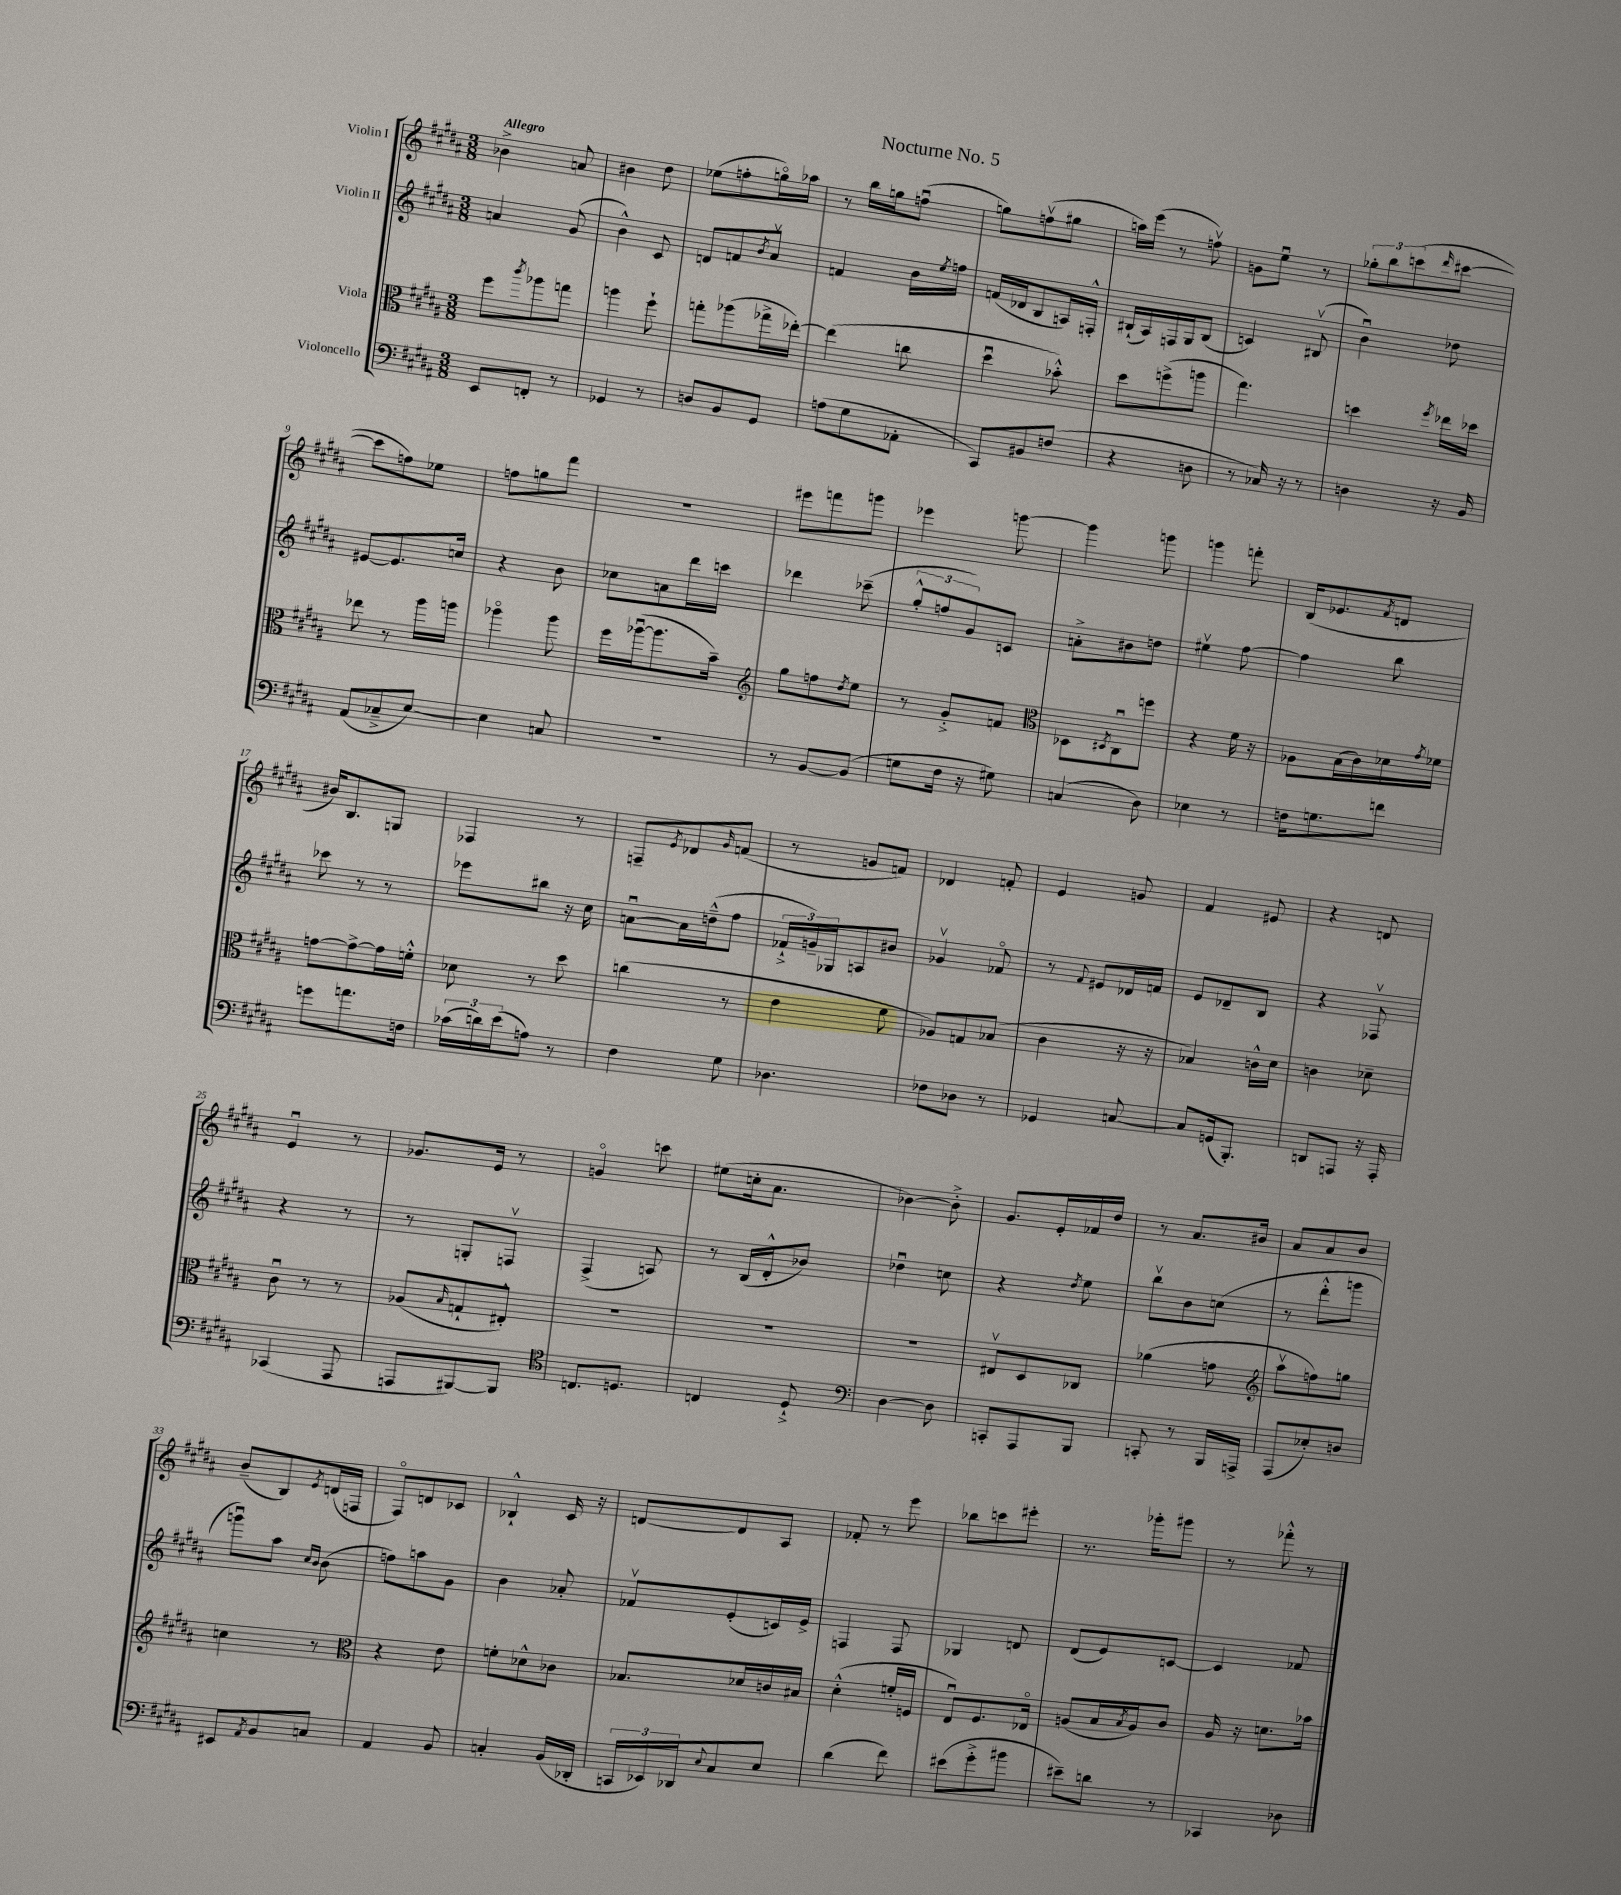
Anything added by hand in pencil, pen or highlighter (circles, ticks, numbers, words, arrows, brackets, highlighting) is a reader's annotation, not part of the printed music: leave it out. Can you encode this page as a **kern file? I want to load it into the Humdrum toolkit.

**kern	**kern	**kern	**kern
*part4	*part3	*part2	*part1
*staff4	*staff3	*staff2	*staff1
*I"Violoncello	*I"Viola	*I"Violin II	*I"Violin I
*clefF4	*clefC3	*clefG2	*clefG2
*k[f#c#g#d#a#]	*k[f#c#g#d#a#]	*k[f#c#g#d#a#]	*k[f#c#g#d#a#]
*M3/8	*M3/8	*M3/8	*M3/8
=1	=1	=1	=1
!	!	!	!LO:TX:a:B:t=Allegro
8EE/L	8ff#\L	4an/	4b-X^\
.	8qccc#/	.	.
8FFn'/J	8aa-X\	.	.
8r	8ggn\J	(8g#/	8an/
=2	=2	=2	=2
4GG-X/	4aan\	4b^^\)	4b#X\
8r	8ff#`\	8c#/	8dd#\
=3	=3	=3	=3
8Dn/L	8ggn'\L	8dn/L	(8ee-X\L
8BB/	(8aa-X\	8fn/	8ffn'\
.	.	8qb/	.
8GG#/J	16gg-X^\L	8a#v/J	16ggn\L)
.	[16ee-X'\JJ)	.	16aa-X\JJ
=4	=4	=4	=4
(8An\L	(4ee-\]	4fn/	8r
8G#\	.	.	16bb\LL
.	.	.	16ggn\J
8AA-X'\J	8ccn\	16b\LL	(8ffnu\J
.	.	8qee/	.
.	.	16ffn\JJ	.
=5	=5	=5	=5
8CC#/L)	4dd#u\	(16fn/LL	8ggn\L)
.	.	16d-X/J	.
8BB#X/	.	8B/	(8ffnv\
(8Fn/J	8b-X'^^\)	16An/L)	8gg#X\J
.	.	16Fn'^^/JJ	.
=6	=6	=6	=6
4r	8dd#\L	(16B#X`/LL	16aan\LL)
.	.	16A#/)	(16eee\JJ
.	(8ffn^\	16Fn/	8r
.	.	16G#/J	.
8Dn\	8aan\J	(8B#/J	8ffnv\)
=7	=7	=7	=7
8r	4.gg#\)	4cn/)	8gn\L
16C-X/)	.	.	8eeu\J
16r	.	.	.
8r	.	(8B#Xv/	8r
=8	=8	=8	=8
4Dn\	4ddn\	4bu\)	12gg-X'\L
.	.	.	12bb\
.	.	.	(12cccn\
.	8qff#/	.	16qqddd#/
16r	16ee-X\LL	8dd-X\	[8ccc#X\J
16BB/	16dd-X\JJ	.	.
!!LO:LB:g=z
=9	=9	=9	=9
(8AA#/L	8ee-X\	[8e#X/L	8ccc#\L]
8C-X~^/	8r	8.e#/]	8ffn\)
[8E/J)	16aa#\LL	.	8ee-X\J
.	16aan\JJ	16ccn/Jk	.
=10	=10	=10	=10
4E\]	4aa-X\	4r	8ffn\L
.	.	.	8ggn\
8Cn/	8aa-\	8b\	8fff#\J
=11	=11	=11	=11
4.r	16ff#\LL	8cc-X\L	4.r
.	([16aa-Xu\J	.	.
.	8.aa-\]	8an\	.
.	.	16ddd#\L	.
.	16b~\Jk)	16cccn\JJ	.
=12	=12	=12	=12
*	*clefG2	*	*
8r	8gg#\L	4ddd-X\	8eee#X\L
[8BB/L	8ffn\	.	8fffn\
.	8qdd#/	.	.
(8BB/J]	8ee\J	(8ccc-X~\	8gggn\J
=13	=13	=13	=13
8Gn\L	8r	12gg#'^^/L	4eee-X\
.	.	12ffn/	.
16F#\Jk	8g#'^/L	.	.
.	.	12g#/)	.
16r	.	.	.
8G#X\)	8fn/J	8cn/J	[8gggn\
=14	=14	=14	=14
*	*clefC3	*	*
(4Cn/	8D-X\L	8an'^\L	4ggg\]
.	8qD#X/	.	.
.	8C#u\	8b#X\	.
8D#\)	8ffn\J	8ddn\J	8gggn\
=15	=15	=15	=15
4E-X\	4r	4ee#Xv\	4gggn\
8r	16f#\	[8ff#\	8fffn'\
.	16r	.	.
=16	=16	=16	=16
16Fn\KL	8A-X\L	4ff#\]	(16B/KL
8.Gn\	.	.	8.e-X/
.	(16B\L	.	.
.	16c#\)	.	.
.	.	.	8qf#/
8fn\J	16d-X\	8bb\	8dn/J
.	8qg#/	.	.
.	16f-X\JJ	.	.
!!LO:LB:g=z
=17	=17	=17	=17
8gn\L	[8gn\L	8ccc-X\	16b#X/KL)
.	.	.	8.B/
8.an\	8g^\_	8r	.
.	16g\L]	8r	8Gn/J
16Fn\Jk	16fn'^^\JJ	.	.
=18	=18	=18	=18
(24c-X\LL	8d-X\	8eee-X\L	4F-X/
24dn\)	.	.	.
(24e\J	.	.	.
8An\J)	8r	8bb#X\J	.
8r	8dd#\	16r	8r
.	.	16cc#\	.
=19	=19	=19	=19
4F#\	(4ccn\	[8anu\L	8Fn~/L
.	.	.	8qe/
.	.	16a\L]	8d-X/
.	.	(16ddn~^^\J	.
.	.	.	16qqg#/
8G#\	8r	8ff#\J	(8fn/J
=20	=20	=20	=20
4.D-X\	4e\	24f-X`^/LL	8r
.	.	24gn~/)	.
.	.	24G-X/J	.
.	.	8An/	8gn/L
.	8f#\	8b#X/J	8fn/J)
=21	=21	=21	=21
8F-X\L	8A-X/L)	4g-Xv/	4d-X/
8D-X\J	8Gn/	.	.
8r	(8B-X/J	8f-X/	8fn'/
=22	=22	=22	=22
4GG-X/	4c#\	8r	4e/
.	.	8qqf#/	.
.	.	8e#X/L	.
[8Cn/	16r	16d-X/L	8gn/
.	16r	16fn/JJ	.
=23	=23	=23	=23
8C/L]	4B-X/)	8e/L	4f#/
(16GGn/k	.	8d-X~/	.
8.BBB'/J)	.	.	.
.	16cn^^\LL	8B/J	8e#X/
.	16d#\JJ	.	.
=24	=24	=24	=24
8DDn/L	4cn\	4r	4r
8AAAn/J	.	.	.
16r	8d-X~\	8F-Xv/	8dn/
16AAA'/	.	.	.
!!LO:LB:g=z
=25	=25	=25	=25
(4CC-X/	8c#u\	4r	4eu/
.	8r	.	.
8AAA#/	8r	8r	8r
=26	=26	=26	=26
8AAAn/L	(8A-X/L	8r	8.g-X/L
.	16qqB/	.	.
[8BBB#X/)	8Gn`/	8Gn'/L	.
.	.	.	16e/Jk
8BBB#/J]	8E#X'^^/J)	8Fnv/J	8r
=27	=27	=27	=27
*clefC4	*	*	*
8.Cn/L	4.r	(4F#^/	4gn/
8.Dn/J	.	.	.
.	.	8An/)	8cccn\
=28	=28	=28	=28
4Cn/	4.r	8r	(8ee#X\L
.	.	(16B/LL	16ccn'\k
.	.	16d#'^^/J	8.a#\J
8D#`^/	.	8b-X/J)	.
=29	=29	=29	=29
*clefF4	*	*	*
[4D#\	4.r	4dd-Xu\	[4b-X\)
8D#\]	.	8ccn\	8b-'^\]
=30	=30	=30	=30
8CCn'/L	8E#Xv/L	4r	8.g#/L
8AAA#/	8D#/	.	.
.	.	.	16e'/L
.	.	8qdd#/	.
8BBB/J	8C-X/J	8ee\	16f-X/
.	.	.	16dd#/JJ
=31	=31	=31	=31
8CCn'/	(4a-X\	8bbv\L	8r
8r	.	8b\	8.a#/L
16BBB/LL	8gn\	(8ccn\J	.
16AAAn^/JJ	.	.	16b#X/Jk
=32	=32	=32	=32
*	*clefG2	*	*
(8AAA#/L	8aa#v\L	8r	8a#/L
8E-X'/)	8ffn\)	8ddd#'^^\L	8a#/
8Dn/J	8ggn\J	8gggn\J	8b/J
!!LO:LB:g=z
=33	=33	=33	=33
8EE#X/L	4ccn\	8gggnu\L)	(8b~/L
8qAA#/	.	.	.
8BB/	.	8aa#\J	8B/)
.	.	16qqcc#/LL	.
.	.	16qqb/JJ	8qe/
8Cn/J	8r	(8b\	(16dn/L
.	.	.	16Fn/JJ
=34	=34	=34	=34
*	*clefC3	*	*
4AA#/	4r	8ffn\L)	8F#/L)
.	.	8aan\	8dn/
8BB/	8e\	8g#\J	8c-X/J
=35	=35	=35	=35
4Cn'/	8fn'\L	4b\	4B-X`^^/
.	8d-X^^\	.	.
(16BB/LL	8c-X\J	8a-X'/	16c#/
16DD-X'/JJ	.	.	16r
=36	=36	=36	=36
24CCn/LL	8.B-X/L	8f-Xv/L	[8dn/L
24EE-X/)	.	.	.
24DD-X/J	.	.	.
8qqE/	.	.	.
8C#/	.	(8e'/	8d/]
.	16d-X/L	.	.
8E/J	16cn/	16cn/L)	8A#/J
.	16B#X/JJ	16e^/JJ	.
=37	=37	=37	=37
(4d#\	(4d#'^^\	4Fn/	8f-X'/
.	.	.	8r
8f#\)	16fn'/LL	8F/	8eee\
.	16Fn/JJ	.	.
=38	=38	=38	=38
(8e#X\L	8Eu/L)	4G-X/	8bb-X\L
8g#'^\	8.F#/	.	8cccn\
8b#X\J	.	8dn/	8eee#X'\J
.	16E-X/Jk	.	.
=39	=39	=39	=39
8e#X~\L)	(8An/L	(8d#/L	8.r
8dn\J	16B/L	8e/)	.
.	8qB/	.	.
.	16A/J)	.	16ggg-X'\KL
8r	8c#/J	[8cn/J	8ggg#X\J
=40	=40	=40	=40
4CC-X/	16A#/	4c/]	8r
.	16r	.	.
.	8.dn\L	.	8fff-X'^^\
8D-X\	.	8f-X/	8r
.	16b-X\Jk	.	.
==	==	==	==
*-	*-	*-	*-
